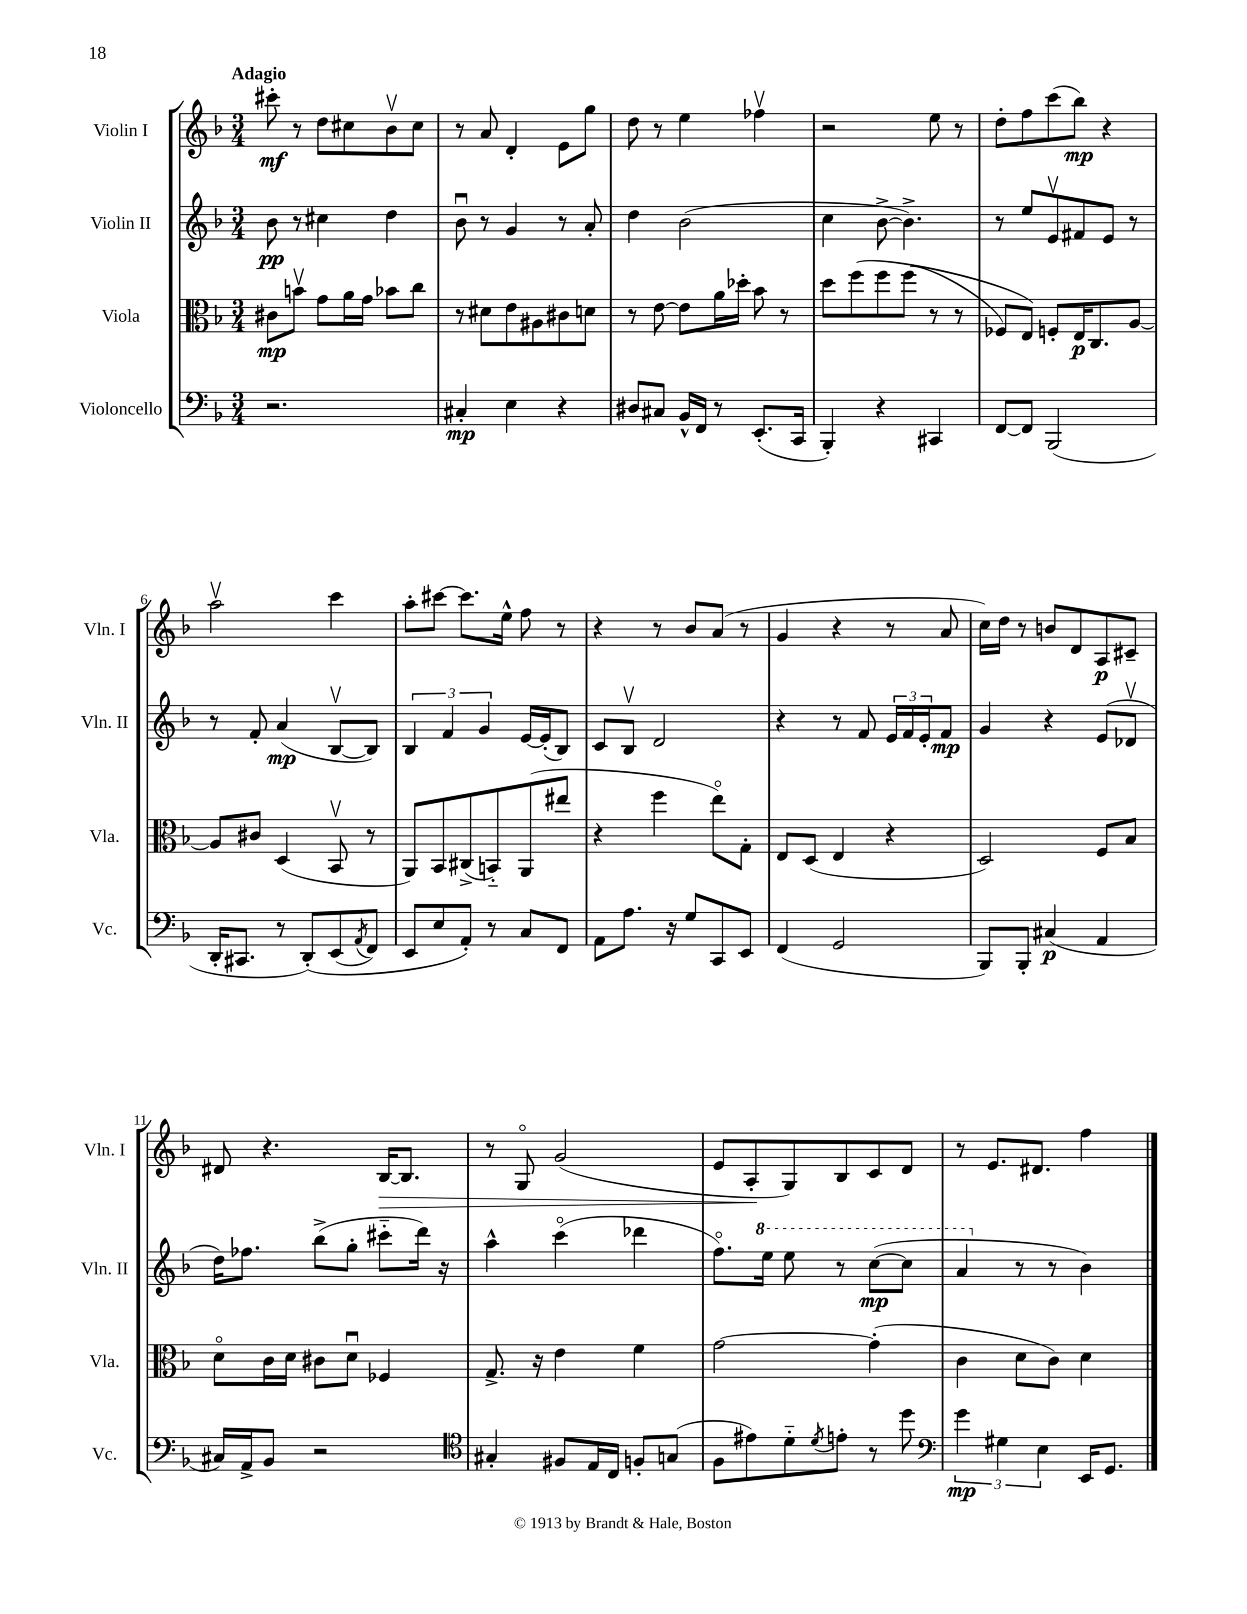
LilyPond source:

<<
\new StaffGroup <<
\new Staff = "s0" \with { instrumentName = "Violin I" shortInstrumentName = "Vln. I" } {
    \clef treble \key f \major \numericTimeSignature \time 3/4 \tempo "Adagio"
    cis'''8-.\mf r8 d''8 cis''8 bes'8\upbow cis''8 |
    r8 a'8 d'4-. e'8 g''8 |
    d''8 r8 e''4 fes''4\upbow |
    r2 e''8 r8 |
    d''8-. f''8 c'''8( bes''8\mp) r4 |
    a''2\upbow c'''4 |
    a''8-. cis'''8~ cis'''8. e''16-^ f''8 r8 |
    r4 r8 bes'8 a'8( r8 |
    g'4 r4 r8 a'8 |
    c''16) d''16 r8 b'8 d'8 a8\p cis'8-- |
    dis'8 r4. bes16~\> bes8. |
    r8 g8\flageolet g'2( |
    e'8 a8-.\! g8) bes8 c'8 d'8 |
    r8 e'8. dis'8. f''4 \bar "|." |
}
\new Staff = "s1" \with { instrumentName = "Violin II" shortInstrumentName = "Vln. II" } {
    \clef treble \key f \major \numericTimeSignature \time 3/4
    bes'8\pp r8 cis''4 d''4 |
    bes'8\downbow r8 g'4 r8 a'8-. |
    d''4 bes'2( |
    c''4 bes'8~-> bes'4.->) |
    r8 e''8 e'8\upbow fis'8 e'8 r8 |
    r8 f'8-. a'4\mp( bes8~\upbow bes8) |
    \tuplet 3/2 { bes4 f'4 g'4 } e'16~ e'16-.( bes8) |
    c'8 bes8\upbow d'2 |
    r4 r8 f'8 \tuplet 3/2 { e'16 f'16 e'16-. } f'8\mp |
    g'4 r4 e'8( des'8\upbow |
    d''16) fes''8. bes''8->( g''8-. cis'''8-_ d'''16) r16 |
    a''4-^ c'''4\flageolet( des'''4 |
    f''8.\flageolet) \ottava #1 e'''16 e'''8 r8 c'''8~\mp( c'''8 |
    a''4 \ottava #0 r8 r8 bes'4) \bar "|." |
}
\new Staff = "s2" \with { instrumentName = "Viola" shortInstrumentName = "Vla." } {
    \clef alto \key f \major \numericTimeSignature \time 3/4
    cis'8\mp b'8\upbow g'8 a'16 g'16 bes'8 c''8 |
    r8 dis'8 e'8 ais8 cis'8 d'8 |
    r8 e'8~ e'8 a'16 des''16-. bes'8 r8 |
    d''8 f''8\( f''8 f''8( r8 r8 |
    fes8) e8\) f8-. e16\p c8. a8~ |
    a8 cis'8 d4( bes,8\upbow r8 |
    a,8) bes,8 cis8->( b,8-_) a,8( eis''8 |
    r4 f''4 e''8\flageolet) g8-. |
    e8 d8( e4 r4 |
    d2) f8 bes8 |
    d'8\flageolet c'16 d'16 cis'8 d'8\downbow fes4 |
    g8.-> r16 e'4 f'4 |
    g'2~ g'4-.( |
    c'4 d'8 c'8) d'4 \bar "|." |
}
\new Staff = "s3" \with { instrumentName = "Violoncello" shortInstrumentName = "Vc." } {
    \clef bass \key f \major \numericTimeSignature \time 3/4
    r2. |
    cis4-.\mp e4 r4 |
    dis8 cis8 bes,16-^ f,16 r8 e,8.-.( c,16 |
    bes,,4-.) r4 cis,4 |
    f,8~ f,8 bes,,2( |
    d,16-. cis,8. r8 d,8-.)\( e,8( \acciaccatura { a,8 } f,8) |
    e,8 e8 a,8-.\) r8 c8 f,8 |
    a,8 a8. r16 g8 c,8 e,8 |
    f,4( g,2 |
    bes,,8) bes,,8-. cis4\p( a,4 |
    cis16) a,16-> bes,8 r2 |
    \clef tenor gis4-. fis8 e16 c16 f8-. g8( |
    f8 eis'8) d'8-_ \acciaccatura { d'8 } e'8-. r8 d''8 |
    \clef bass \tuplet 3/2 { g'4\mp gis4 e4 } e,16 g,8. \bar "|." |
}
>>
>>
